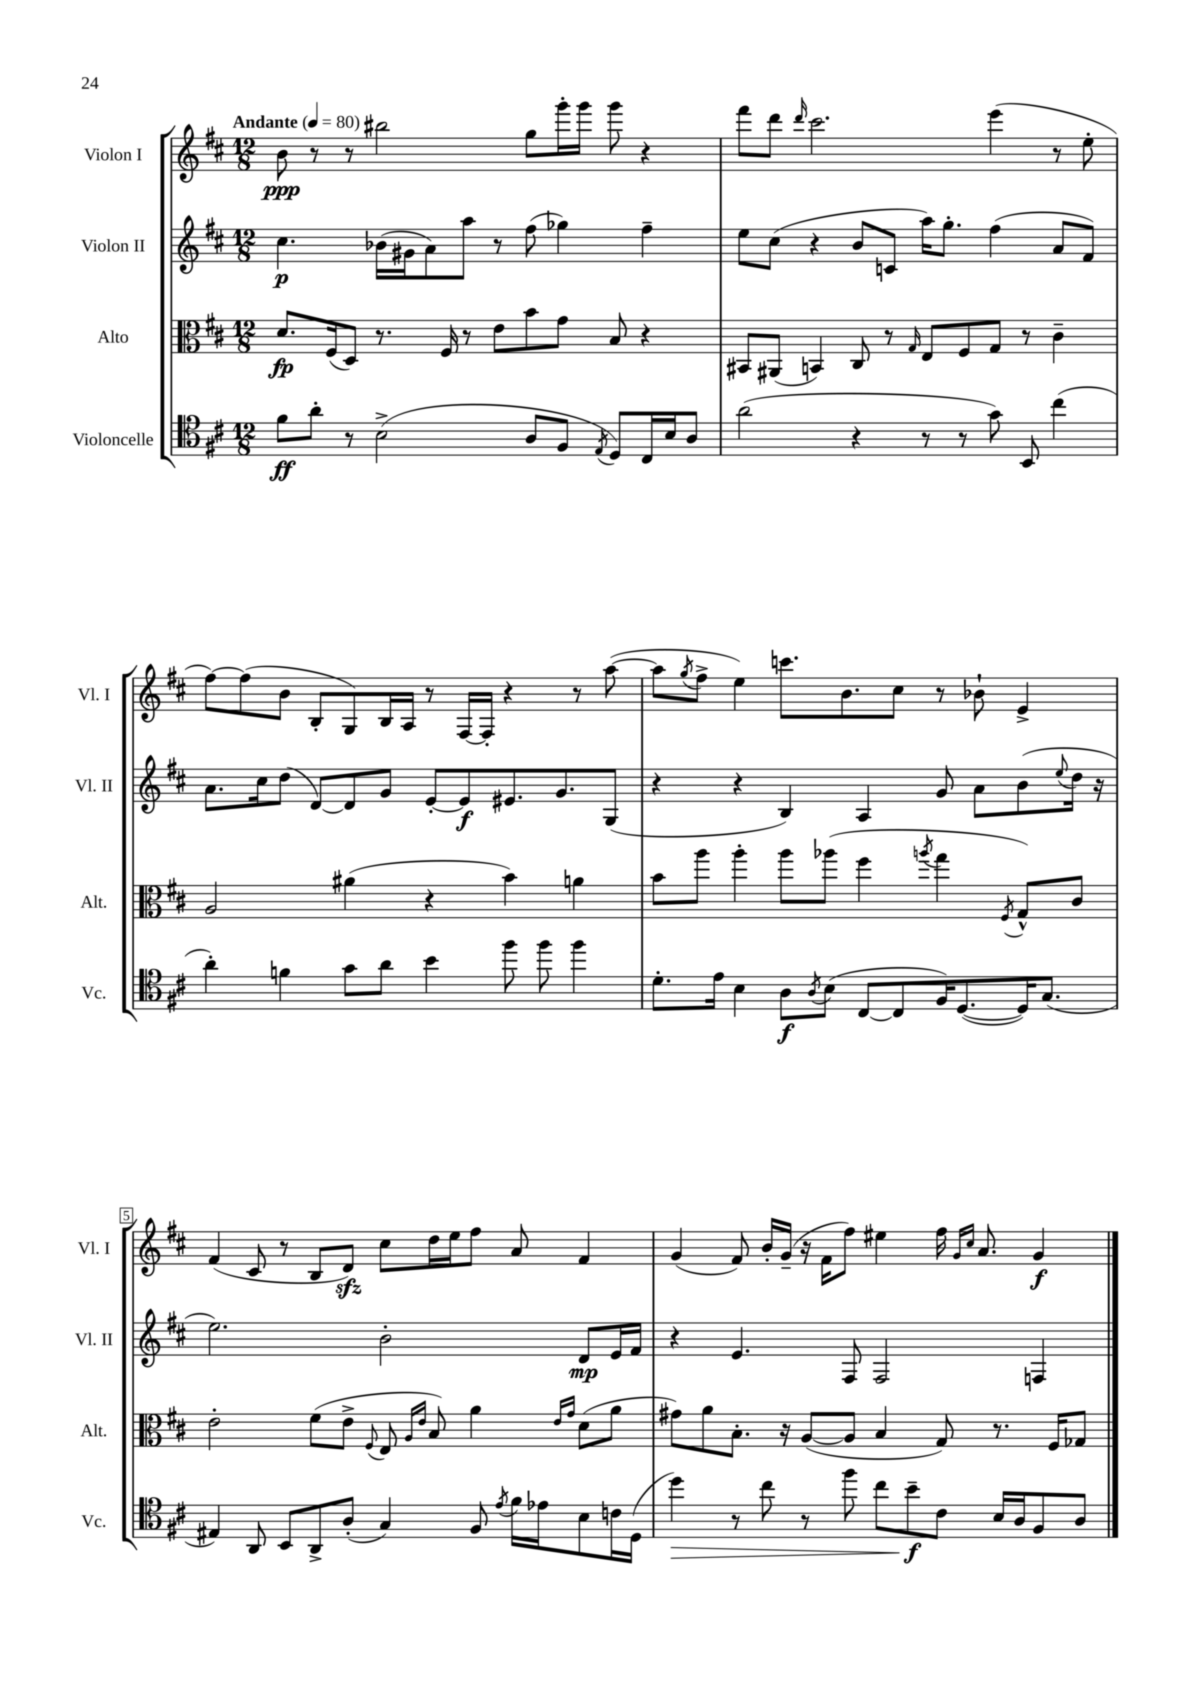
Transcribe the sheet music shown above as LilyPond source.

<<
\new StaffGroup <<
\new Staff = "s0" \with { instrumentName = "Violon I" shortInstrumentName = "Vl. I" } {
    \clef treble \key d \major \numericTimeSignature \time 12/8 \tempo "Andante" 4 = 80
    b'8\ppp r8 r8 bis''2 g''8 g'''16-. g'''16 g'''8 r4 |
    fis'''8 d'''8 \grace { d'''16 } cis'''2. e'''4( r8 e''8-. |
    fis''8~) fis''8( b'8 b8-. g8) b16 a16 r8 fis16~ fis16-. r4 r8 a''8~( |
    a''8 \acciaccatura { g''8 } fis''8-> e''4) c'''8. b'8. cis''8 r8 bes'8-! e'4-> |
    fis'4( cis'8 r8 b8 d'8\sfz) cis''8 d''16 e''16 fis''8 a'8 fis'4 |
    g'4( fis'8) b'16-. g'16--( r16 fis'16 fis''8) eis''4 fis''16 \grace { g'16 cis''16 } a'8. g'4\f \bar "|." |
}
\new Staff = "s1" \with { instrumentName = "Violon II" shortInstrumentName = "Vl. II" } {
    \clef treble \key d \major \numericTimeSignature \time 12/8
    cis''4.\p bes'16( gis'16 a'8) a''8 r8 fis''8( ges''4) fis''4-- |
    e''8 cis''8( r4 b'8 c'8 a''16) g''8.-. fis''4( a'8 fis'8) |
    a'8. cis''16 d''8( d'8~) d'8 g'8 e'8~-. e'8\f eis'8. g'8. g8( |
    r4 r4 b4) a4 g'8 a'8 b'8( \appoggiatura { e''8 } d''16 r16 |
    e''2.) b'2-. d'8\mp e'16 fis'16 |
    r4 e'4. fis8 fis2 f4 \bar "|." |
}
\new Staff = "s2" \with { instrumentName = "Alto" shortInstrumentName = "Alt." } {
    \clef alto \key d \major \numericTimeSignature \time 12/8
    d'8.\fp fis16( d8) r8. fis16 r8 e'8 b'8 g'8 b8 r4 |
    bis,8 ais,8( b,4) cis8 r8 \grace { g16 } e8 fis8 g8 r8 cis'4-- |
    a2 ais'4( r4 b'4) a'4 |
    b'8 a''8 a''4-. a''8 aes''8( fis''4 \acciaccatura { a''8 } g''4 \acciaccatura { fis8 } g8-^) cis'8 |
    e'2-. fis'8( e'8-> \appoggiatura { fis8 } e8 \grace { a16 e'16 } b8) a'4 \grace { e'16 g'16 } d'8( a'8 |
    gis'8) a'8 b8.-. r16 a8~( a8 b4 g8) r8. fis16 ges8 \bar "|." |
}
\new Staff = "s3" \with { instrumentName = "Violoncelle" shortInstrumentName = "Vc." } {
    \clef tenor \key d \major \numericTimeSignature \time 12/8
    fis'8\ff a'8-. r8 b2->( a8 fis8 \acciaccatura { e8 } d8) cis16 b16 a8 |
    a'2( r4 r8 r8 g'8) b,8 cis''4( |
    a'4-.) f'4 g'8 a'8 b'4 fis''8 fis''8 fis''4 |
    d'8.-. e'16 b4 a8\f \acciaccatura { a8 } b8( cis8~ cis8 fis16) d8.~( d16) g8.( |
    eis4) a,8 b,8 a,8-> a8-.( g4) fis8 \acciaccatura { e'8 } fis'16 ees'16 b8 c'16 d16( |
    d''4\>) r8 cis''8 r8 fis''8 cis''8 b'8--\f\! cis'8 b16 a16 fis8 a8 \bar "|." |
}
>>
>>
\layout { \context { \Score \override BarNumber.break-visibility = ##(#f #t #t) barNumberVisibility = #(every-nth-bar-number-visible 5) \override BarNumber.stencil = #(make-stencil-boxer 0.1 0.3 ly:text-interface::print) } }
